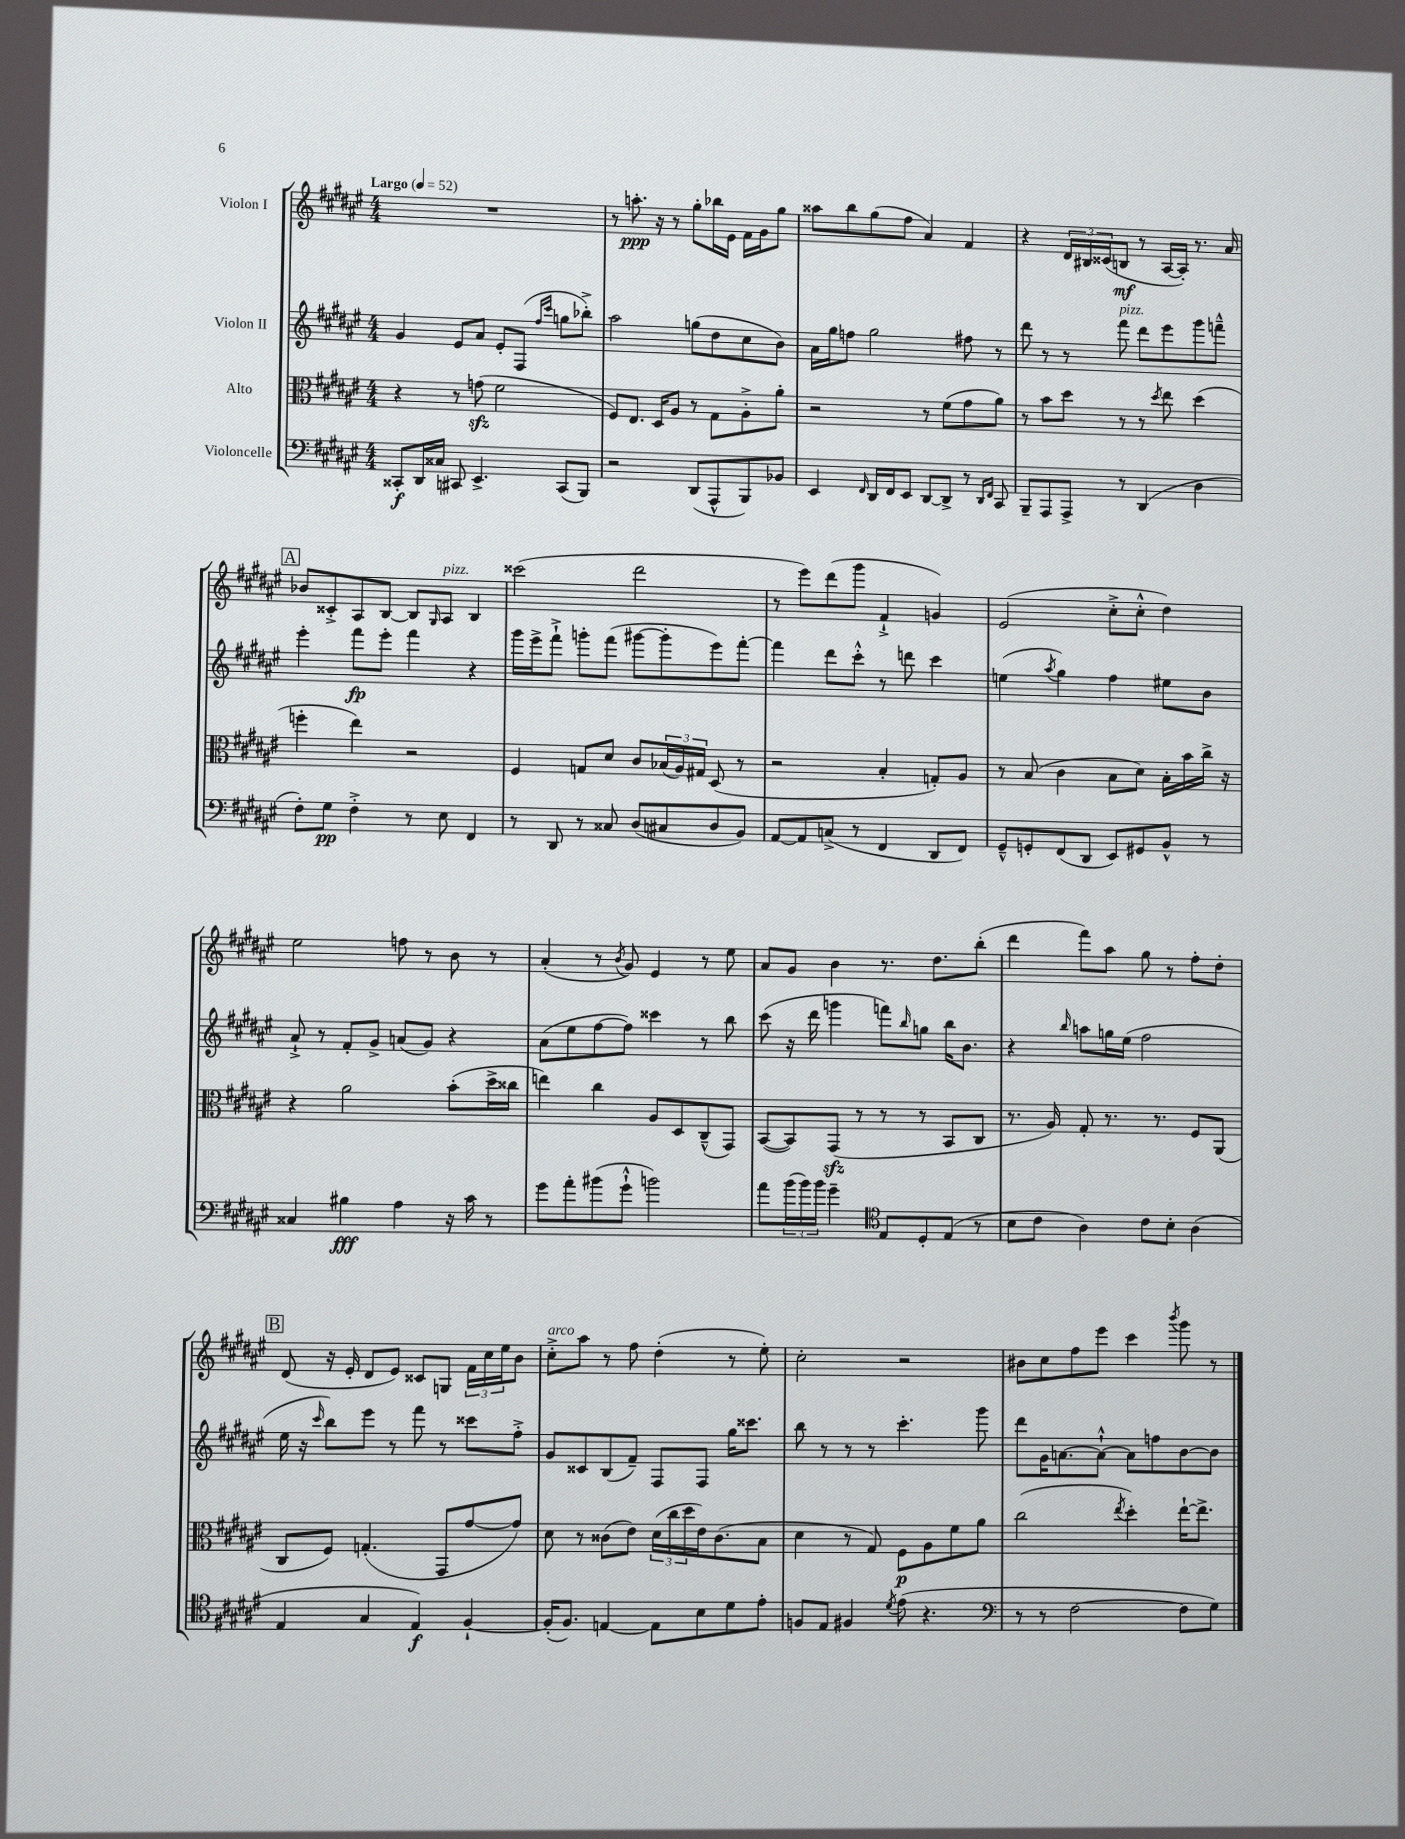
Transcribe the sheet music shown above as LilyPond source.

<<
\new StaffGroup <<
\new Staff = "s0" \with { instrumentName = "Violon I" } {
    \clef treble \key fis \major \numericTimeSignature \time 4/4 \tempo "Largo" 4 = 52
    R1 |
    r8 a''8.-.\ppp r16 r8 gis''8-. bes''16 eis'16 fis'16 gis'16 gis''8 |
    aisis''8 b''8 gis''8( fis''8 ais'4) fis'4 |
    r4 \tuplet 3/2 { dis'16 bis16 cisis'16( } b8\mf r8 ais16~ ais16-.) r8. ais'16 |
    \mark \markup { \box "A" } bes'8 cisis'8-.-> ais8 b8~ b8 \grace { gis16 } ais8^\markup { \italic "pizz." } b4 |
    cisis'''2( dis'''2 |
    r8 eis'''8) dis'''8( gis'''8 fis'4-!-> g'4) |
    eis'2( cis''8-.-> cis''8-.-^ dis''4) |
    eis''2 f''8 r8 b'8 r8 |
    ais'4-.( r8 \acciaccatura { b'8 } gis'8) eis'4 r8 eis''8 |
    ais'8 gis'8 b'4 r8. dis''8. b''8-.( |
    dis'''4 fis'''8) ais''8 gis''8 r8 fis''8-. dis''8-. |
    \mark \markup { \box "B" } dis'8( r16 eis'16-. dis'8 eis'8) cisis'8 g8 \tuplet 3/2 { fis'16 cis''16 eis''16 } b'8 |
    cis''8-.->^\markup { \italic "arco" } ais''8 r8 fis''8 dis''4-.( r8 eis''8-.) |
    cis''2-. r2 |
    bis'8 cis''8 fis''8 eis'''8 cis'''4 \acciaccatura { b'''8 } gis'''8 r8 \bar "|." |
}
\new Staff = "s1" \with { instrumentName = "Violon II" } {
    \clef treble \key fis \major \numericTimeSignature \time 4/4
    gis'4 eis'8 ais'8 eis'8-. fis8( \grace { fis''16 cis'''16 } g''8 bes''8-.->) |
    ais''2 g''8( dis''8 cis''8 b'8) |
    ais'16 gis''16 f''8 gis''2 fis''8 r8 |
    dis'''8 r8 r8 fis'''8^\markup { \italic "pizz." } dis'''8 eis'''8 gis'''8 f'''8---^ |
    \mark \markup { \box "A" } eis'''4-. fis'''8\fp eis'''8-. fis'''4 r4 |
    gis'''16 eis'''16-> fis'''8-!-> g'''8-. fis'''8( gis'''8~ gis'''8-. eis'''8) fis'''8~-. |
    fis'''4 dis'''8 cis'''8-.-^ r8 d'''8 cis'''4 |
    e''4( \acciaccatura { ais''8 } gis''4) fis''4 eis''8 b'8 |
    ais'8-!-> r8 fis'8-. gis'8-> a'8( gis'8) r4 |
    ais'8( eis''8 fis''8~ fis''8) cisis'''4 r8 b''8 |
    cis'''8( r16 dis'''16 g'''4 f'''8) \grace { b''16 } g''8 b''16 b'8. |
    r4 \grace { b''16 } a''8 g''16 eis''16( fis''2 |
    \mark \markup { \box "B" } eis''16 r16 \grace { cis'''16 } b''8) eis'''8 r8 fis'''8 r8 cisis'''8 fis''8-.-> |
    gis'8 cisis'8 b8( fis'8--) fis8 fis8 gis''16 cisis'''8. |
    b''8 r8 r8 r8 cis'''4.-. gis'''8 |
    dis'''8 gis'16 a'8.~ a'8~-!-^ a'8 f''8 b'8~ b'8 \bar "|." |
}
\new Staff = "s2" \with { instrumentName = "Alto" } {
    \clef alto \key fis \major \numericTimeSignature \time 4/4
    r4 r8 g'8\sfz( fis'2 |
    fis8) eis8. dis16 ais8 r8 gis8 ais8-.-> ais'8-. |
    r2 r8 fis'8( gis'8 ais'8) |
    r8 b'8 dis''8 r8 r8 \acciaccatura { dis''8 } eis''8 dis''4( |
    \mark \markup { \box "A" } f''4-. eis''4) r2 |
    fis4 g8 dis'8 cis'8 \tuplet 3/2 { bes16( ais16) gis16 } dis8( r8 |
    r2 b4-. g8-.) ais8 |
    r8 b8( cis'4 b8 dis'8) b16-. b'16 cis''16-> r16 |
    r4 ais'2 b'8-.( dis''16-> cisis''16 |
    e''4) cis''4 ais8 dis8 cis8---^( gis,8) |
    b,8~( b,8) gis,8\sfz( r8 r8 r8 b,8 cis8 |
    r8. ais16) gis8-. r8. r8. fis8 ais,8( |
    \mark \markup { \box "B" } cis8 fis8) g4.-.( gis,8 gis'8~ gis'8) |
    dis'8 r8 cisis'8( eis'8) \tuplet 3/2 { dis'16( cis''16 dis''16 } eis'16) cisis'8.( b8 |
    dis'4 r8 gis8) fis8\p ais8 fis'8 ais'8 |
    cis''2( \acciaccatura { eis''8 } dis''4-.) eis''16~-! eis''8.-> \bar "|." |
}
\new Staff = "s3" \with { instrumentName = "Violoncelle" } {
    \clef bass \key fis \major \numericTimeSignature \time 4/4
    cisis,8-.\f dis,16 cisis16 cis,8 eis,4.-> cis,8( b,,8) |
    r2 dis,8( ais,,8-^ b,,8) bes,8 |
    eis,4 \grace { fis,16 } dis,16 fis,16 eis,8 dis,8~ dis,8-> r8 \grace { dis,16 fis,16 } cis,8 |
    b,,8-- ais,,8 ais,,8-> r8 dis,4( dis4 |
    \mark \markup { \box "A" } fis8-.) gis8\pp fis4-.-> r8 eis8 fis,4 |
    r8 dis,8 r8 cisis8 dis8( cis8 dis8 b,8) |
    ais,8~ ais,8 c8->( r8 fis,4 dis,8 fis,8) |
    gis,8---^ g,8-. fis,8( dis,8 eis,8) gis,8 b,8-^ r8 |
    cisis4 bis4\fff ais4 r16 cis'16 r8 |
    gis'8 ais'8-. bis'8( gis'8-!-^ b'2) |
    ais'8 \tuplet 3/2 { b'16( b'16) b'16 } gis'4-- \clef tenor eis8 dis8-. eis8( r8 |
    b8 cis'8 ais4) cis'8 b8-. ais4( |
    \mark \markup { \box "B" } eis4 gis4 eis4\f) fis4~-! |
    fis16-.( fis8.) e4~ e8 b8 dis'8 eis'8-. |
    f8 eis8 fis4 \acciaccatura { dis'8 } eis'8( r4. |
    \clef bass r8 r8 fis2~ fis8 gis8) \bar "|." |
}
>>
>>
\layout { \context { \Score \remove "Bar_number_engraver" } }
